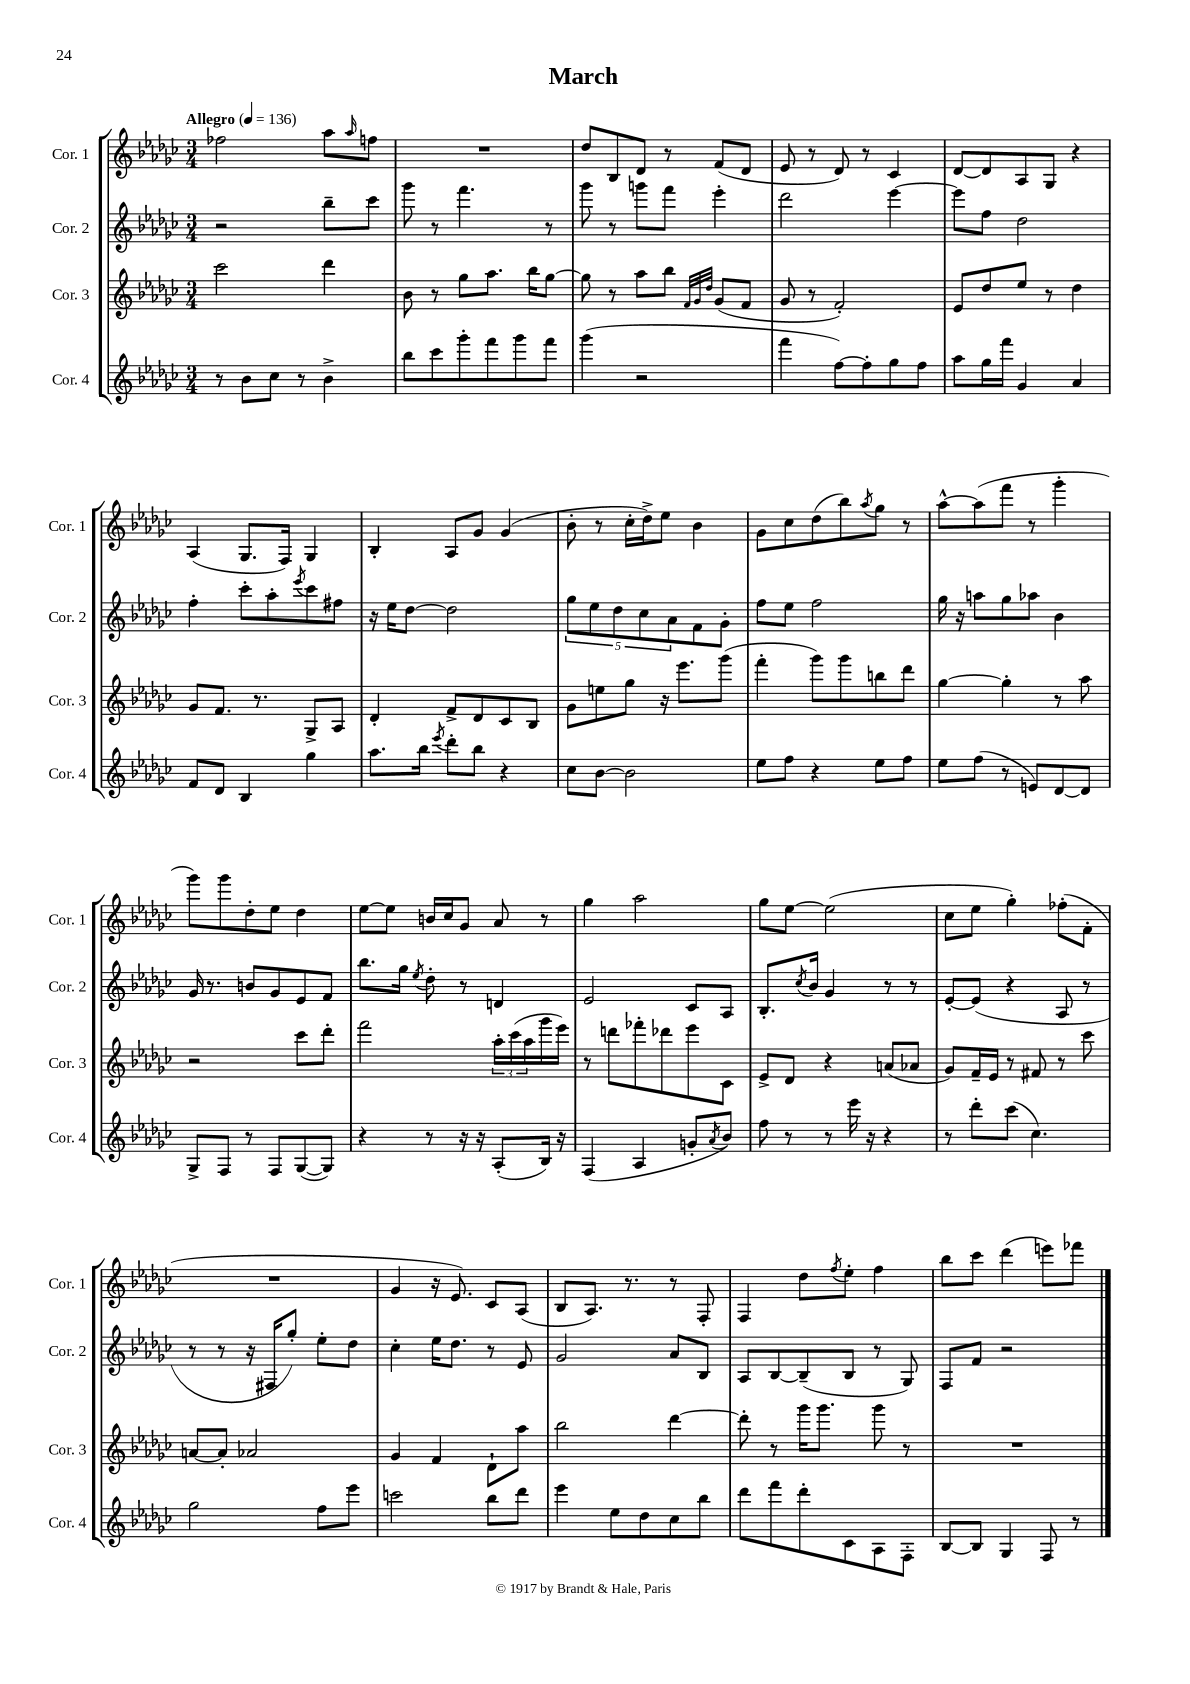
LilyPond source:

\header { title = "March" }
<<
\new StaffGroup <<
\new Staff = "s0" \with { instrumentName = "Cor. 1" shortInstrumentName = "Cor. 1" } {
    \clef treble \key ges \major \numericTimeSignature \time 3/4 \tempo "Allegro" 4 = 136
    fes''2 aes''8 \grace { aes''16 } f''8 |
    R2. |
    des''8 bes8 des'8 r8 f'8( des'8 |
    ees'8 r8 des'8) r8 ces'4 |
    des'8~ des'8 aes8 ges8 r4 |
    aes4( ges8. f16) ges4 |
    bes4-. aes8 ges'8 ges'4( |
    bes'8-. r8 ces''16-. des''16->) ees''8 bes'4 |
    ges'8 ces''8 des''8( bes''8) \acciaccatura { aes''8 } ges''8 r8 |
    aes''8~-^ aes''8( f'''8 r8 ges'''4-. |
    ges'''8) ges'''8 des''8-. ees''8 des''4 |
    ees''8~ ees''8 b'16 ces''16 ges'8 aes'8 r8 |
    ges''4 aes''2 |
    ges''8 ees''8~ ees''2( |
    ces''8 ees''8 ges''4-.) fes''8-.( f'8-. |
    R2. |
    ges'4 r16 ees'8.) ces'8 aes8( |
    bes8 aes8.) r8. r8 f8-. |
    f4 des''8 \acciaccatura { f''8 } ees''8-. f''4 |
    bes''8 ces'''8 des'''4( e'''8) fes'''8 \bar "|." |
}
\new Staff = "s1" \with { instrumentName = "Cor. 2" shortInstrumentName = "Cor. 2" } {
    \clef treble \key ges \major \numericTimeSignature \time 3/4
    r2 bes''8-- ces'''8 |
    ges'''8 r8 f'''4. r8 |
    ges'''8 r8 g'''8 f'''8 ees'''4-. |
    des'''2 ees'''4~ |
    ees'''8 f''8 des''2 |
    f''4-. ces'''8-. aes''8-. \acciaccatura { ees'''8 } ces'''8 fis''8 |
    r16 ees''16 des''8~ des''2 |
    \tuplet 5/4 { ges''8 ees''8 des''8 ces''8 aes'8 } f'8 ges'8-. |
    f''8 ees''8 f''2 |
    ges''16 r16 a''8 ges''8 aes''8 bes'4 |
    ges'16 r8. b'8 ges'8 ees'8 f'8 |
    bes''8. ges''16 \acciaccatura { ees''8 } des''8-. r8 d'4 |
    ees'2 ces'8 aes8 |
    bes8.-. \acciaccatura { ces''8 } bes'16 ges'4 r8 r8 |
    ees'8~-. ees'8( r4 aes8 r8 |
    r8 r8 r16 fis16 ges''8-.) ees''8-. des''8 |
    ces''4-. ees''16 des''8. r8 ees'8 |
    ges'2 aes'8 bes8 |
    aes8 bes8~ bes8--( bes8 r8 ges8) |
    f8 f'8 r2 \bar "|." |
}
\new Staff = "s2" \with { instrumentName = "Cor. 3" shortInstrumentName = "Cor. 3" } {
    \clef treble \key ges \major \numericTimeSignature \time 3/4
    ces'''2 des'''4 |
    bes'8 r8 ges''8 aes''8. bes''16 ges''8~ |
    ges''8 r8 aes''8 bes''8 \grace { f'32 ges'32 des''32 } ges'8( f'8 |
    ges'8 r8 f'2-.) |
    ees'8 des''8 ees''8 r8 des''4 |
    ges'8 f'8. r8. ges8-> aes8 |
    des'4-. f'8-> des'8 ces'8 bes8 |
    ges'8 e''8 ges''8 r16 ees'''8. ges'''8( |
    f'''4-. ges'''8) ges'''8 b''8 des'''8 |
    ges''4~ ges''4-. r8 aes''8 |
    r2 ces'''8 des'''8-. |
    f'''2 \tuplet 3/2 { aes''16-. ces'''16( aes''16 } ges'''16 ees'''16) |
    r8 d'''8 fes'''8-. des'''8 ees'''8 ces'8 |
    ees'8-> des'8 r4 a'8( aes'8 |
    ges'8) f'16-- ees'16 r8 fis'8 r8 ces'''8 |
    a'8~ a'8-. aes'2 |
    ges'4 f'4 des'8-! aes''8 |
    bes''2 des'''4~ |
    des'''8-. r8 ges'''16 ges'''8. ges'''8 r8 |
    R2. \bar "|." |
}
\new Staff = "s3" \with { instrumentName = "Cor. 4" shortInstrumentName = "Cor. 4" } {
    \clef treble \key ges \major \numericTimeSignature \time 3/4
    r8 bes'8 ces''8 r8 bes'4-> |
    bes''8 ces'''8 ges'''8-. f'''8 ges'''8 f'''8 |
    ges'''4( r2 |
    f'''4 f''8~) f''8-. ges''8 f''8 |
    aes''8 ges''16 f'''16 ges'4 aes'4 |
    f'8 des'8 bes4 ges''4 |
    aes''8. bes''16 \acciaccatura { ees'''8 } des'''8-. bes''8 r4 |
    ces''8 bes'8~ bes'2 |
    ees''8 f''8 r4 ees''8 f''8 |
    ees''8 f''8( r8 e'8) des'8~ des'8 |
    ges8-> f8 r8 f8 ges8~( ges8) |
    r4 r8 r16 r16 aes8-.( bes16) r16 |
    f4( aes4 g'8-. \acciaccatura { aes'8 } bes'8) |
    f''8 r8 r8 ees'''16 r16 r4 |
    r8 des'''8-. ces'''8( ces''4.) |
    ges''2 f''8 ees'''8 |
    c'''2 bes''8 des'''8 |
    ees'''4 ees''8 des''8 ces''8 bes''8 |
    des'''8 f'''8 des'''8-. ces'8 aes8 f8-. |
    bes8~ bes8 ges4 f8 r8 \bar "|." |
}
>>
>>
\layout { \context { \Score \remove "Bar_number_engraver" } }
